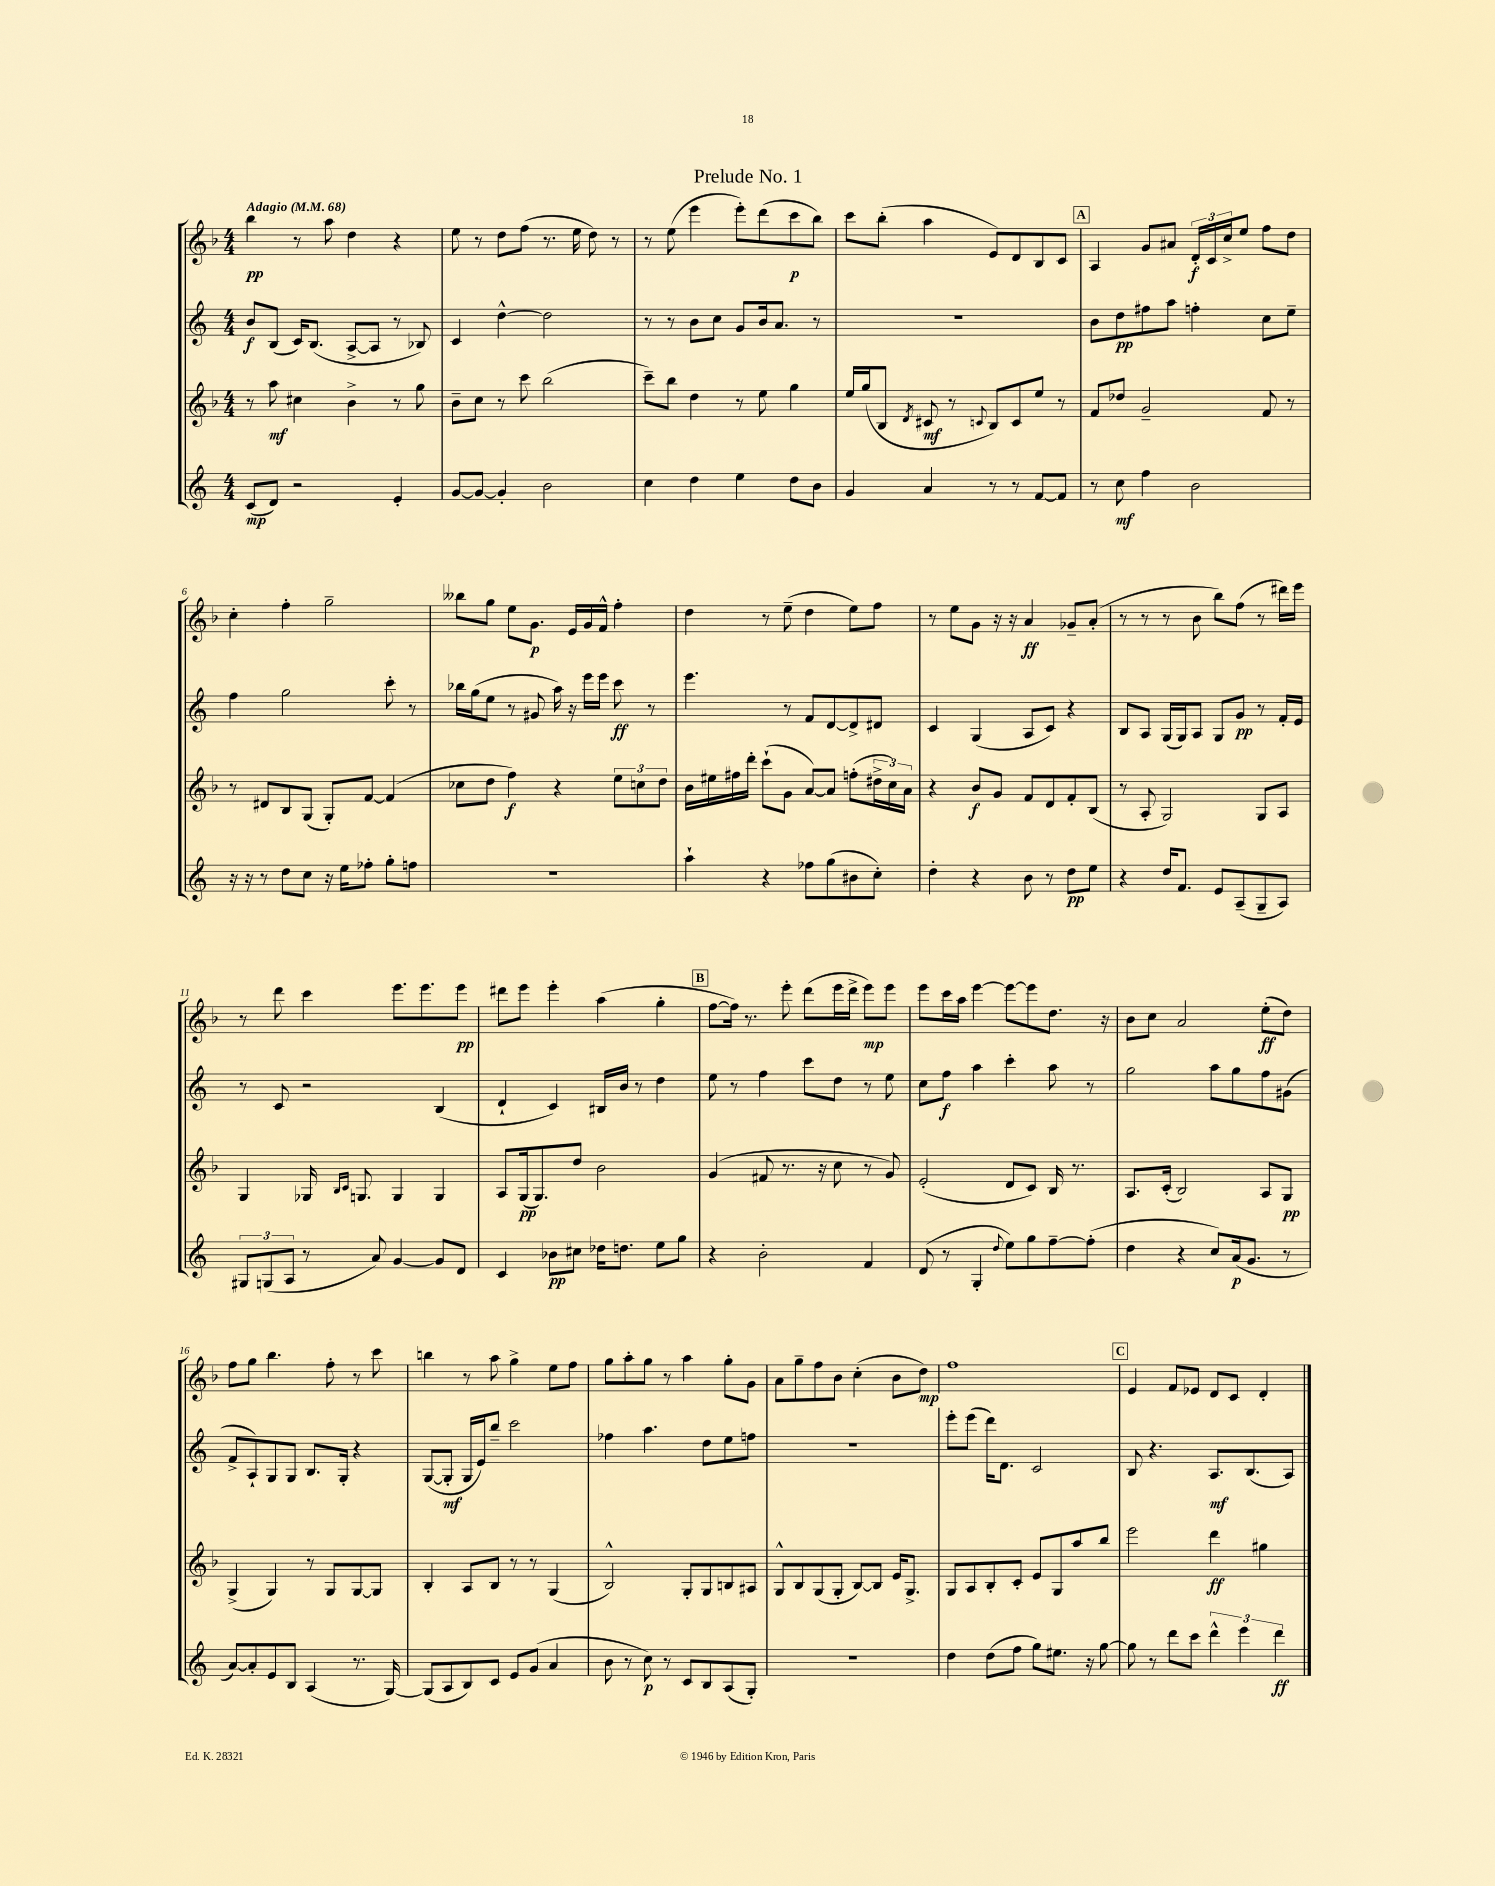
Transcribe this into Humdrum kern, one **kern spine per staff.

**kern	**kern	**kern	**kern
*staff4	*staff3	*staff2	*staff1
*clefG2	*clefG2	*clefG2	*clefG2
*k[]	*k[b-]	*k[]	*k[b-]
*M4/4	*M4/4	*M4/4	*M4/4
*MM68	*MM68	*MM68	*MM68
(8c	8r	8b	4bb-
8d)	8aa	(8B	.
2r	4cc#	16c)	8r
.	.	(8.B	.
.	.	.	8aa
.	4b-^	[8A^	4dd
.	.	8A]	.
4e'	8r	8r	4r
.	8gg	8B-)	.
=	=	=	=
[8g	8b-~	4c	8ee
8g_	8cc	.	8r
4g']	8r	[4dd^^	8dd
.	8ccc	.	(8ff
2b	(2bb-	2dd]	8.r
.	.	.	16ee
.	.	.	8dd)
.	.	.	8r
=	=	=	=
4cc	8ccc~)	8r	8r
.	8bb-	8r	(8ee
4dd	4dd	8b	4eee
.	.	8cc	.
4ee	8r	8g	8eee')
.	8ee	16b	(8ddd
.	.	8.a	.
8dd	4gg	.	8ccc
8b	.	8r	8bb-)
=	=	=	=
4g	16ee	1r	8ccc
.	(16gg	.	.
.	8B-	.	(8bb-'
.	8qd	.	.
4a	8c#	.	4aa
.	8r	.	.
.	8qqc	.	.
8r	8B-)	.	8e)
8r	8c	.	8d
[8f	8ee	.	8B-
8f]	8r	.	8c
=	=	=	=
8r	8f	8b	4A
8cc	8dd-	8dd	.
4ff	2g~	8ff#	8g
.	.	8aa	8a#
2b	.	4ff'	24d'
.	.	.	24c
.	.	.	24cc^
.	.	.	8ee
.	8f	8cc	8ff
.	8r	8ee~	8dd
=	=	=	=
16r	8r	4ff	4cc'
16r	.	.	.
8r	8d#	.	.
8dd	8B-	2gg	4ff'
8cc	(8G	.	.
16r	8G')	.	2gg~
16ee	.	.	.
8ff-'	[8f	.	.
8gg'	(4f]	8ccc'	.
8ff	.	8r	.
=	=	=	=
1r	8cc-	16bb-	8bb--
.	.	(16gg	.
.	8dd	8ee	8gg
.	4ff)	8r	8ee
.	.	8g#	8.g
.	4r	16aa)	.
.	.	16r	16e
.	.	16eee	16g
.	.	16eee	16f^^
.	12ee	8ccc	4ff'
.	12cc	.	.
.	.	8r	.
.	12dd	.	.
=	=	=	=
4aa`	16b-	4.eee	4dd
.	16ee#	.	.
.	16ff#	.	.
.	16ddd'	.	.
4r	(8ccc`	.	8r
.	8g	8r	(8ee~
8ff-	[8a)	8f	4dd
(8gg	8a]	[8d	.
8b#	(8ff'	8d^]	8ee)
8cc')	24dd#^	8d#	8ff
.	24cc)	.	.
.	24a	.	.
=	=	=	=
4dd'	4r	4c	8r
.	.	.	8ee
4r	8b-	(4G	8g
.	8g	.	16r
.	.	.	16r
8b	8f	8A	4a
8r	8d	8c)	.
8dd	8f'	4r	8g-~
8ee	(8B-	.	(8a'
=	=	=	=
4r	8r	8B	8r
.	8A'	8A	8r
16dd	2G)	(16G	8r
8.f	.	16G)	.
.	.	8A	8b-
8e	.	8G	8bb-)
(8A~	.	8g	(8ff
8G~	8G	8r	8r
8A)	8A	16f'	16ddd#)
.	.	16e	16eee
=	=	=	=
12G#	4G	8r	8r
(12G	.	.	.
.	.	8c	8ddd
12A	.	.	.
8r	16G-	2r	4ccc
.	16qqB-	.	.
.	16qqc	.	.
.	8.G	.	.
8a)	.	.	.
[4g	4G	.	8.eee
.	.	.	8.eee
8g]	4G	(4B	.
8d	.	.	8eee
=	=	=	=
4c	8A	4d`	8ddd#
.	(16G	.	8eee
.	8.G)	.	.
8b-	.	4c)	4eee'
8cc#	8dd	.	.
16dd-	2b-	16B#	(4aa
8.dd	.	16b	.
.	.	8r	.
8ee	.	4dd	4gg'
8gg	.	.	.
=	=	=	=
4r	(4g	8ee	[8ff
.	.	8r	16ff])
.	.	.	8.r
2b'	8f#	4ff	.
.	8.r	.	8eee'
.	.	8ccc	(8ddd
.	16r	.	.
.	8cc	8dd	16eee
.	.	.	16ddd^
4f	8r	8r	8eee)
.	8g)	8ee	8eee
=	=	=	=
(8d	(2e'	8cc	8eee
8r	.	8ff	16ccc
.	.	.	16aa
4G'	.	4aa	[4eee
8qqdd	.	.	.
8ee)	8d	4ccc'	8eee_
8gg	8c)	.	8eee]
[8ff~	16B-	8aa	8.dd
.	8.r	.	.
(8ff']	.	8r	.
.	.	.	16r
=	=	=	=
4dd	8.A	2gg	8b-
.	.	.	8cc
.	(16c'	.	.
4r	2B-)	.	2a
8cc)	.	8aa	.
(16a	.	8gg	.
8.g	.	.	.
.	8A	8ff	(8ee'
8r	8G	(8g#	8dd)
=	=	=	=
[8a)	(4G^	8f^	8ff
8a']	.	8A`)	8gg
8e	4G)	8G	4.bb-
8B	.	8G	.
(4A	8r	8.B	.
.	8G	.	8ff'
.	.	16G'	.
8.r	[8G	4r	8r
.	8G]	.	8ccc
[16G)	.	.	.
=	=	=	=
(8G]	4B-'	([8G	4bb
8A	.	8G']	.
8B)	8A	16G	8r
.	.	16e)	.
8c	8B-	8bb~	8aa
8e	8r	2ccc	4gg^
(8g	8r	.	.
4a	(4G	.	8ee
.	.	.	8ff
=	=	=	=
8b	2B-^^)	4ff-	8gg
8r	.	.	8aa'
8cc)	.	4.aa	8gg
8r	.	.	8r
8c	8G'	.	4aa
8B	8G	8dd	.
(8A	8B	8ee	8gg'
8G')	8A#	8ff	8g
=	=	=	=
1r	8G^^	1r	8a
.	8B-	.	8gg~
.	(8G	.	8ff
.	8G'	.	8b-
.	[8B-)	.	(4cc'
.	8B-]	.	.
.	16e	.	8b-
.	8.G^	.	.
.	.	.	8dd)
=	=	=	=
4dd	8G	8eee'	1ff
.	8A	(8eee	.
(8dd	8B-'	16ddd)	.
.	.	8.d	.
8ff	8c'	.	.
8gg)	8e	2c	.
8.ee#	8G	.	.
.	8aa	.	.
16r	.	.	.
[8gg	8bb-	.	.
=	=	=	=
8gg]	2eee	8B	4e
8r	.	4.r	.
8ddd	.	.	8f
8ccc	.	.	8e-
6ddd^^	4ddd	8.A	8d
.	.	.	8c
6eee	.	.	.
.	.	(8.B	.
.	4gg#	.	4d'
6ddd	.	.	.
.	.	8A)	.
==	==	==	==
*-	*-	*-	*-
